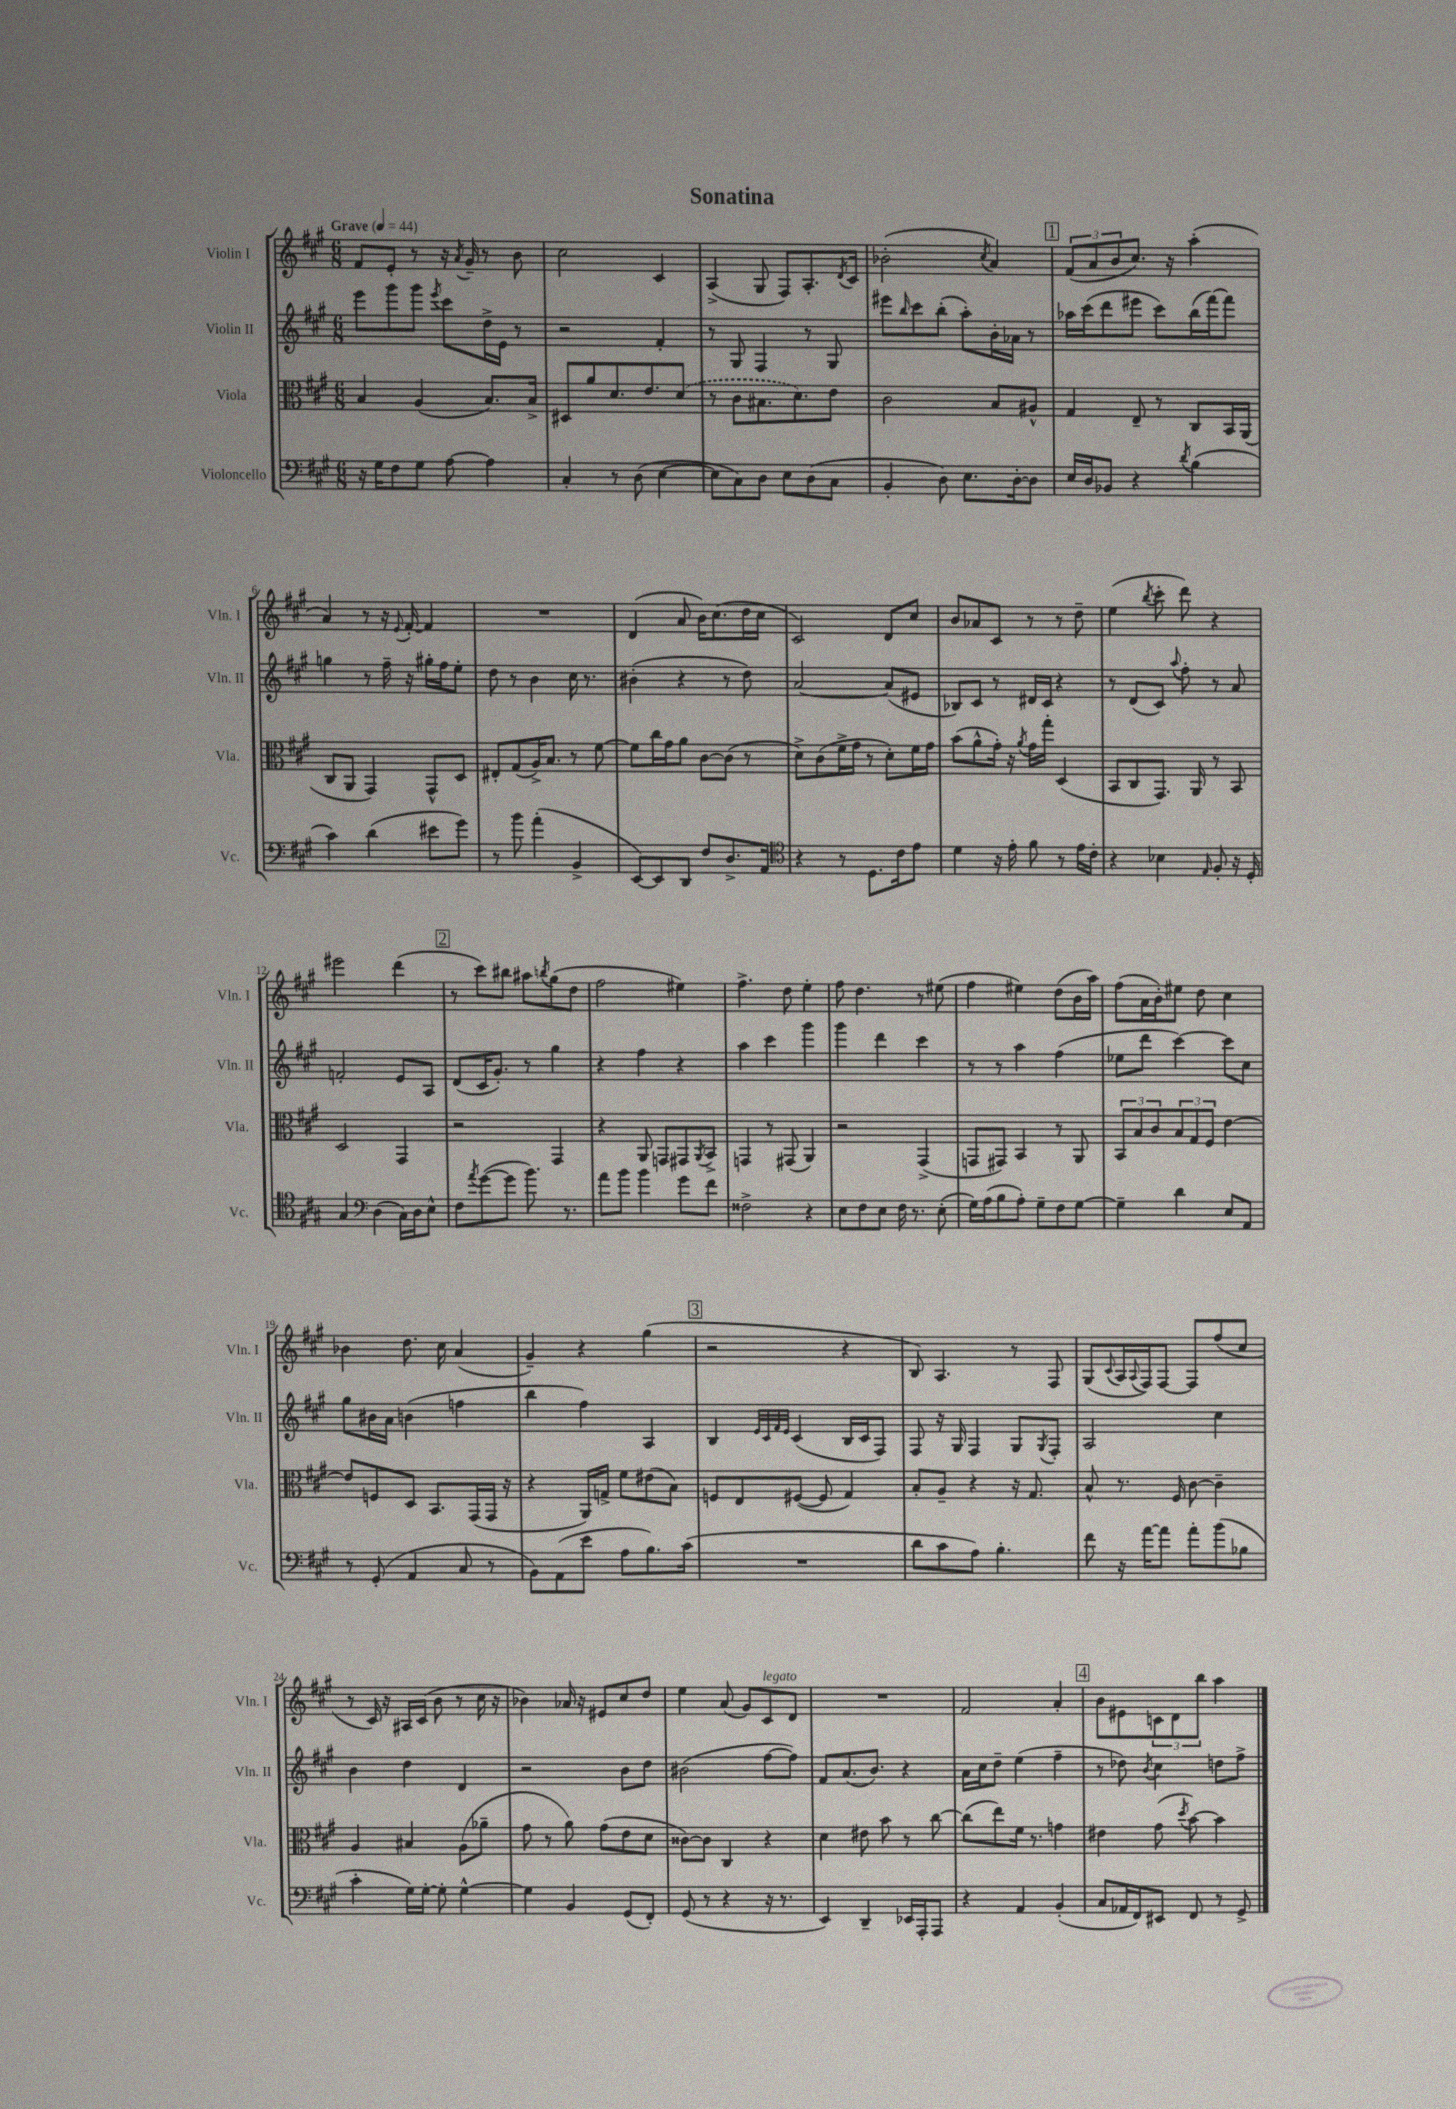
\header { title = "Sonatina" }
<<
\new StaffGroup <<
\new Staff = "s0" \with { instrumentName = "Violin I" shortInstrumentName = "Vln. I" } {
    \clef treble \key a \major \numericTimeSignature \time 6/8 \tempo "Grave" 4 = 44
    fis'8 e'8-. r8 r16 \acciaccatura { a'8 } gis'16-- r8 b'8 |
    cis''2 cis'4 |
    a4->( gis8 fis8) a8.-. \acciaccatura { d'8 } cis'16 |
    bes'2-.( \acciaccatura { cis''8 } a'4) |
    \mark \markup { \box "1" } \tuplet 3/2 { fis'8( a'8 b'8 } cis''8.) r16 a''4-.( |
    a'4) r8 r16 \appoggiatura { e'8 } fis'16~-. fis'4 |
    R2. |
    d'4( a'8 b'16) cis''8.( d''16 cis''16 |
    cis'2) d'8 cis''8 |
    b'8 aes'8 cis'8 r8 r8 d''8-- |
    e''4( \acciaccatura { b''8 } cis'''8-. d'''8) r4 |
    eis'''2 d'''4( |
    \mark \markup { \box "2" } r8 cis'''8) bis''8 ais''8 \acciaccatura { b''8 } gis''8( d''8 |
    fis''2 eis''4) |
    fis''4.-> d''8 e''4-. |
    fis''8 d''4. r8 eis''8( |
    fis''4 eis''4) d''8( b'16 a''16) |
    fis''8( a'16 b'16-.) eis''8 d''8 cis''4 |
    bes'4 d''8. cis''16 a'4( |
    gis'4--) r4 gis''4( |
    \mark \markup { \box "3" } r2 r4 |
    b8) a4. r8 fis8 |
    gis8( \appoggiatura { cis'8 } a16 \appoggiatura { a8 } fis16) fis8~ fis8 fis''8( cis''8 |
    r8 cis'16) r16 ais16 cis'16( b'8 r8 cis''16 r16 |
    bes'4) aes'16 r16 eis'8 cis''8 d''8 |
    e''4 a'8( gis'8) cis'8^\markup { \italic "legato" } d'8 |
    R2. |
    fis'2 a'4-. |
    \mark \markup { \box "4" } b'8 eis'8 \tuplet 3/2 { c'8 d'8 b''8 } a''4 \bar "|." |
}
\new Staff = "s1" \with { instrumentName = "Violin II" shortInstrumentName = "Vln. II" } {
    \clef treble \key a \major \numericTimeSignature \time 6/8
    e'''8 gis'''8 gis'''8 \acciaccatura { e'''8 } cis'''8 d''16-> e'16 r8 |
    r2 fis'4-. |
    r8 gis8 fis4 r8 gis8 |
    eis'''8 \grace { b''16 } cis'''8 b''8-.( a''8-.) b'16-. aes'16 r8 |
    \mark \markup { \box "1" } aes''16 cis'''16( d'''8 eis'''8 cis'''8) b''16( fis'''16~) fis'''8 |
    g''4 r8 fis''16-- r16 gis''16-. fis''16 e''8-. |
    d''8 r8 b'4 cis''16 r8. |
    bis'4-.( r4 r8 d''8) |
    a'2~ a'8( eis'8 |
    bes8) cis'8 r8 dis'16 cis'16 r4 |
    r8 d'8( cis'8) \appoggiatura { a''8 } fis''8-. r8 a'8 |
    f'2-. e'8 a8 |
    \mark \markup { \box "2" } d'8( cis'16 gis'8.-.) r8 gis''4 |
    r4 fis''4 r4 |
    a''4 cis'''4 gis'''4 |
    gis'''4 d'''4 cis'''4 |
    r8 r8 a''4 fis''4( |
    ees''8 d'''8 cis'''4~) cis'''8 cis''8 |
    gis''8 bis'16 a'16 b'4( f''4 |
    b''4 fis''4) a4 |
    \mark \markup { \box "3" } b4 \grace { e'32 cis'32 fis'32 e'32 } cis'4( b16 cis'16 fis8) |
    fis8 r16 gis16 fis4 gis8 \acciaccatura { gis8 } fis8-. |
    a2 cis''4 |
    b'4 d''4 d'4 |
    r2 b'8 d''8 |
    bis'2( fis''8~ fis''8) |
    fis'8 a'8.( b'8.) r4 |
    a'16 cis''16 d''8-- e''4( fis''4-- |
    \mark \markup { \box "4" } r8 des''8) \acciaccatura { b'8 } cis''4 d''8 fis''8-> \bar "|." |
}
\new Staff = "s2" \with { instrumentName = "Viola" shortInstrumentName = "Vla." } {
    \clef alto \key a \major \numericTimeSignature \time 6/8
    b4 a4( b8.) b16-> |
    dis8 a'8 d'8. e'8. \once \slurDashed d'8( |
    r8 cis'8 bis8. d'8.) e'8 |
    cis'2 b8 ais8-^ |
    \mark \markup { \box "1" } gis4 e8-- r8 cis8 b,16 a,16( |
    cis8 a,8 gis,4) gis,8-^ d8 |
    eis8-. gis8( a16->) b8. r8 fis'8~ |
    fis'8 cis''16 gis'16 a'8 cis'8~ cis'8( r8 |
    d'8->) cis'8( fis'16-> gis'16 r8 d'8-.) fis'16 gis'16 |
    b'8( a'8-^ gis'16-.) r16 \acciaccatura { a'8 } gis'16 gis''16-. d4( |
    b,8 cis8 gis,8.) a,16 r8 b,8 |
    d2 gis,4 |
    \mark \markup { \box "2" } r2 gis,4 |
    r4 a,8 g,8 gis,8 \acciaccatura { a,8 } b,8-> |
    g,4 r8 gis,8( a,4) |
    r2 gis,4->( |
    g,8 gis,8) b,4 r8 a,8 |
    \tuplet 3/2 { b,8 b8 cis'8 } \tuplet 3/2 { b8 gis8 fis8 } e'4~ |
    e'8 f8 d8 b,8. gis,16( gis,16 r16 |
    r4 a,16) g16-> fis'8 eis'8( b8) |
    \mark \markup { \box "3" } f8 e8 fis8~( fis8 gis4) |
    b8-. a8-- r4 r16 gis8. |
    b8-^ r8. fis16 cis'8~ cis'4-- |
    a4 bis4 a8( aes'8-- |
    gis'8 r8 a'8) gis'8( e'8 d'8 |
    cisis'8~) cisis'8 cis4 r4 |
    d'4 eis'8 b'8 r8 cis''8~ |
    cis''8( e''8) fis'16 r8. g'4 |
    \mark \markup { \box "4" } eis'4 gis'8( \acciaccatura { d''8 } b'8~) b'4 \bar "|." |
}
\new Staff = "s3" \with { instrumentName = "Violoncello" shortInstrumentName = "Vc." } {
    \clef bass \key a \major \numericTimeSignature \time 6/8
    r16 gis16 fis8 gis8 a8~ a4 |
    cis4-. r8 d8( e4~ |
    e8 cis8) d8 e8 d8( cis8 |
    b,4-. d8) e8. d16~-. d8 |
    \mark \markup { \box "1" } e16 d16 bes,8 r4 \acciaccatura { d'8 } b4( |
    cis'4) d'4( eis'8 gis'8) |
    r8 b'8 a'4-.( b,4-> |
    e,8~) e,8 d,8 fis8 d8.-> a,16 |
    \clef tenor r4 r8 d8. cis'16 e'8 |
    d'4 r16 e'16-. fis'8 r8 e'16 cis'16-. |
    r4 bes4 \grace { e16 } fis8-. r16 d16-. |
    gis4 \clef bass d4( cis16) d16 e8-^ |
    \mark \markup { \box "2" } fis8 \acciaccatura { a'8 } gis'8~( gis'8 b'8.) r8. |
    a'8 b'8 b'4 gis'8 fis'8 |
    fisis2-> r4 |
    e8 fis8 e8 fis16 r8. e8-.( |
    gis16) a16( b8 a8-.) gis8-- fis8 gis8~ |
    gis4-- d'4 e8 a,8 |
    r8 gis,8-.( a,4 cis8 r8 |
    b,8) a,8( e'8 a8 b8.) cis'16( |
    \mark \markup { \box "3" } R2. |
    d'8 cis'8 a8) b4.-. |
    fis'8 r16 a'16~ a'8 a'8-. b'8( bes8 |
    cis'4-. gis16) gis16~-. gis8-. gis4~-^ |
    gis4 b,4 gis,8( fis,8-.) |
    gis,8( r8 r4 r16 r8. |
    e,4) d,4-- ees,16 a,,16-. a,,8 |
    r4 a,4 b,4-.( |
    \mark \markup { \box "4" } cis8 aes,16 fis,16) eis,8 fis,8 r8 gis,8-> \bar "|." |
}
>>
>>
